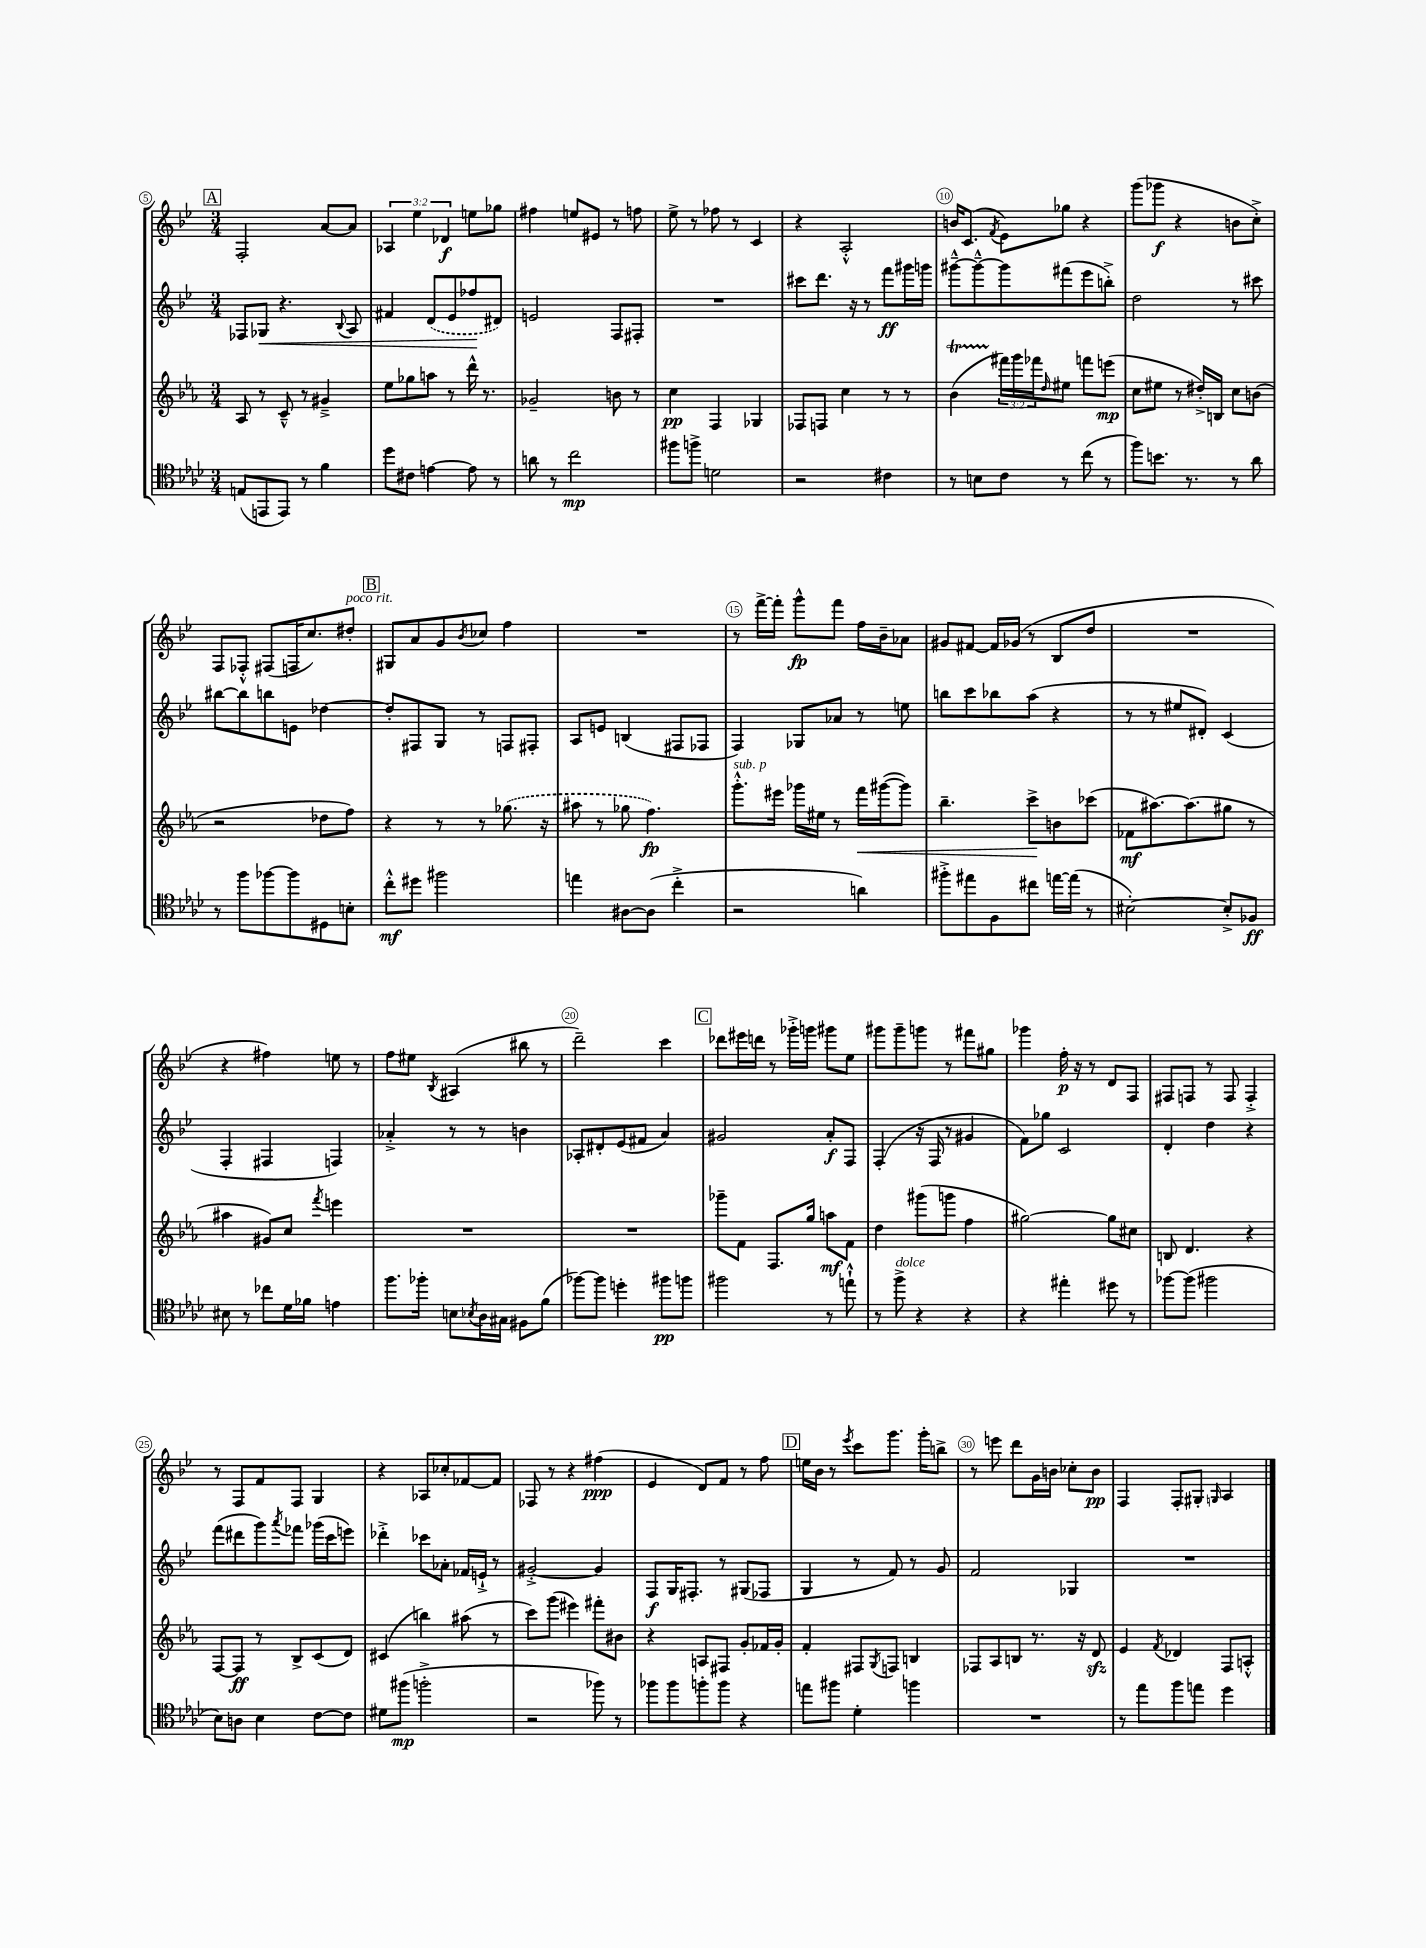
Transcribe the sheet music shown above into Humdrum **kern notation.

**kern	**kern	**kern	**kern
*staff4	*staff3	*staff2	*staff1
*clefC4	*clefG2	*clefG2	*clefG2
*k[b-e-a-d-]	*k[b-e-a-]	*k[b-e-]	*k[b-e-]
*M3/4	*M3/4	*M3/4	*M3/4
(8E	8A-	8F-	2F'
8EE	8r	8G-	.
8EE)	8c~^^	4.r	.
8r	8r	.	.
4f	4g#~^	.	[8a
.	.	8qqB-	.
.	.	8A	8a]
=	=	=	=
8dd-	8ee-	4f#	6A-
8c#	8gg-	.	.
.	.	.	6ee-
[4e	8aa	(8d	.
.	.	.	6d-
.	8r	8e-	.
8e]	16ddd^^	8ff-	8ee
.	8.r	.	.
8r	.	8d#)	8gg-
=	=	=	=
8a	2g-~	2e	4ff#
8r	.	.	.
2cc	.	.	8ee
.	.	.	8e#
.	8b	8F	8r
.	8r	8F#'	8ff
=	=	=	=
8ff#	4cc	2.r	8ee-^
8ff^	.	.	8r
2d	4F	.	8ff-
.	.	.	8r
.	4G-	.	4c
=	=	=	=
2r	8F-	8ccc#	4r
.	8F	8.ddd	.
.	4cc	.	2A'^^
.	.	16r	.
.	.	8r	.
4c#	8r	8fff	.
.	8r	16ggg#	.
.	.	16ggg	.
=	=	=	=
8r	(4b-	[8ggg#~^^	16b
.	.	.	(8.c
8B	.	8ggg#~^^_	.
.	.	.	8qf
8c	24fff#)	8ggg#]	8e-)
.	24ggg	.	.
.	24fff-	.	.
.	16qqdd	.	.
8r	8ee#	(8fff#	8gg-
(8cc	8fff	8eee-	4r
8r	(8eee	8bb'^)	.
=	=	=	=
8ff)	8cc	2dd	(8ggg
8.b	8ee#	.	8ggg-
.	8r	.	4r
8.r	.	.	.
.	16dd#'^)	.	.
.	16B	.	.
8r	8cc	8r	8b
8a-	(8b	8ccc#	8cc'^)
=	=	=	=
8r	2r	[8bb#	8F
8ff	.	8bb#]	8F-'^^
[8ff-	.	8bb	(8F#
8ff-]	.	8e	16F
.	.	.	8.cc)
8D#	8dd-	[4dd-	.
8B'	8ff)	.	8dd#'
=	=	=	=
8cc'^^	4r	8dd-']	8G#
8dd#	.	8F#	8a
2ff#	8r	8G	8g
.	.	.	8qb-
.	8r	8r	8cc-
.	(8.gg-	8F	4ff
.	.	8F#'	.
.	16r	.	.
=	=	=	=
4ee	8aa#	8A	2.r
.	8r	8e	.
[8A#	8gg-	(4B	.
(8A#]	4.ff)	.	.
4cc'^	.	8F#	.
.	.	8F-	.
=	=	=	=
2r	8.ggg'^^	4F)	8r
.	.	.	[16fff^
.	16eee#	.	16fff']
.	16ggg-	8G-	8ggg^^
.	16ee#	.	.
.	8r	8a-	8fff
4a)	16fff	8r	16ff
.	([16ggg#	.	16b-~
.	8ggg#])	8ee	8a-
=	=	=	=
8ff#'^	4.bb-~	8bb	8g#
8ee#	.	8ccc	[8f#
8F	.	8bb-	16f#]
.	.	.	(16g-
8cc#	8ccc^	(8aa	8r
[16ee	8b	4r	8B-
(16ee]	.	.	.
8r	(8ccc-	.	8dd
=	=	=	=
[2B#')	8f-	8r	2.r
.	[8.aa#)	8r	.
.	.	8ee#	.
.	(8.aa#]	.	.
.	.	8d#')	.
8B#'^]	8gg#	(4c	.
8F-	8r	.	.
=	=	=	=
8B#	4aa#	4F'	4r
8r	.	.	.
8cc-	8g#)	4F#	4ff#)
16d-	8cc	.	.
16f-	.	.	.
.	8qfff	.	.
4e	4eee	4F)	8ee
.	.	.	8r
=	=	=	=
8.ff	2.r	4a-'^	8ff
.	.	.	8ee#
16ff-'	.	.	.
.	.	.	8qB-
8B	.	8r	(4A#
8qB-	.	.	.
16A-	.	8r	.
16G#	.	.	.
8F#	.	4b	8bb#
(8f	.	.	8r
=	=	=	=
[8ff-)	2.r	8A-'	2ddd~)
8ff-]	.	8d#'	.
4dd'	.	(8e-	.
.	.	8f#	.
8ff#	.	4a)	4ccc
8ff	.	.	.
=	=	=	=
2ff#	8ggg-~	2g#	8ddd-
.	8f	.	16eee#
.	.	.	16ddd
.	8.F	.	8r
.	.	.	16ggg-'^
.	16gg	.	16ggg
8r	8aa	8a'	8ggg#
8ee`^^	8f	8F	8ee-
=	=	=	=
8r	4dd	(4F'	8ggg#
8ff^	.	.	8ggg#~
4r	(8ggg#	16r	8ggg
.	.	16F	.
.	8ggg	8r	8r
4r	4ff	4g#	8fff#
.	.	.	8gg#
=	=	=	=
4r	[2gg#)	8f)	4ggg-
.	.	8gg-	.
4ee#'	.	2c	16ff'
.	.	.	16r
.	.	.	8r
8dd#	8gg#]	.	8d
8r	8cc#	.	8F
=	=	=	=
[8ff-	8B	4d'	8F#
(8ff-]	4.d	.	8F
2ff#	.	4dd	8r
.	.	.	8F
.	4r	4r	4F'^
=	=	=	=
8B-)	[8F	(8fff	8r
8A	8F]	8ddd#	8F
4B-	8r	8ggg)	8f
.	.	8qaaa	.
.	8B-^	8fff-	8F
[8c	(8c	(16ggg-	4G
.	.	16ccc	.
8c]	8d)	8eee)	.
=	=	=	=
8d#	(4c#	4ddd-'^	4r
(8ff#	.	.	.
2ff'^	4bb)	8ccc-	8A-
.	.	8a-'	8cc-'
.	(8aa#	16f-	[8f-
.	.	16e`^	.
.	8r	8r	8f-]
=	=	=	=
2r	8ccc)	[2g#'^	8F-
.	(8ggg	.	8r
.	4eee#)	.	4r
8ff-)	8fff#'	4g#]	(4ff#
8r	8b#	.	.
=	=	=	=
8ff-	4r	8F	4e-
8ff-	.	16G	.
.	.	8.F#'	.
8ff'	8A	.	8d)
8ff	8F#	8r	8f
4r	8g'	(8G#	8r
.	16f-	8F-	8ff
.	16g'	.	.
=	=	=	=
8ee	4f'	4G	16ee
.	.	.	16b-
8ff#	.	.	8r
.	.	.	8qeee-
4d-'	8F#	8r	8ccc
.	8qG	.	.
.	8F	8f)	8.ggg
4ff	4B	8r	.
.	.	.	16ggg'
.	.	8g	8bb^
=	=	=	=
2.r	8F-	2f	8r
.	8A-	.	8eee
.	8B	.	8ddd
.	8.r	.	16g
.	.	.	16b
.	.	4G-	8cc-'
.	16r	.	.
.	8d	.	8b
=	=	=	=
8r	4e-	2.r	4F
8ee-	.	.	.
.	8qf	.	.
8ff	4d-	.	8F'
8ee	.	.	8G#'
.	.	.	16qqG
4dd-	8F	.	4A
.	8A'^^	.	.
==	==	==	==
*-	*-	*-	*-
